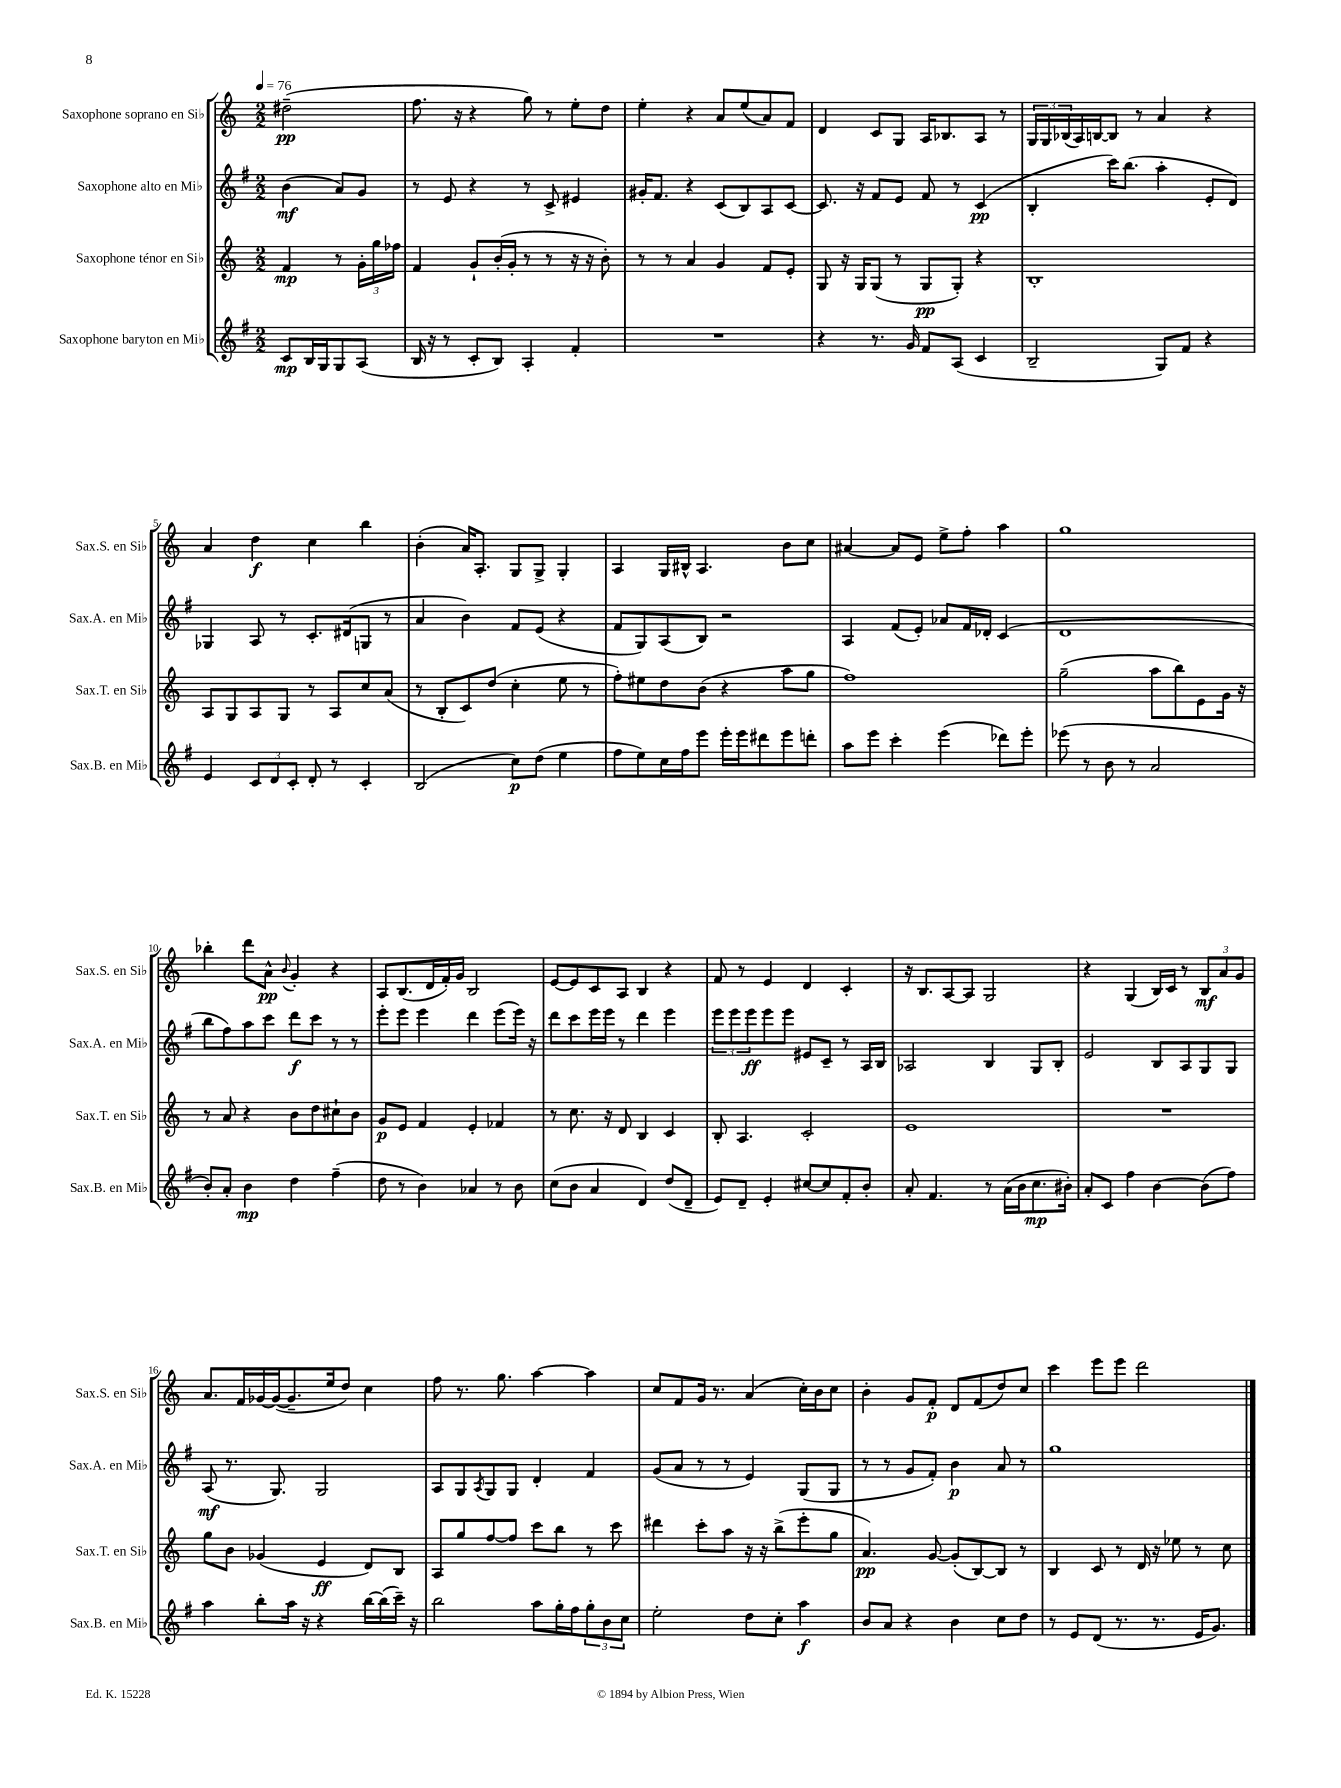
<<
\new StaffGroup <<
\new Staff = "s0" \with { instrumentName = "Saxophone soprano en Sib" shortInstrumentName = "Sax.S. en Sib" } {
    \clef treble \key c \major \numericTimeSignature \time 2/2 \partial 2 \tempo 4 = 76
    dis''2--\pp( |
    f''8. r16 r4 g''8) r8 e''8-. d''8 |
    e''4-. r4 a'8 e''8( a'8) f'8 |
    d'4 c'8 g8 a16 bes8. a8 r8 |
    \tuplet 3/2 { g16 g16 bes16( } a16) b16~ b8 r8 a'4 r4 |
    a'4 d''4\f c''4 b''4 |
    b'4-.( a'16) a8.-. g8 g8-> g4-. |
    a4 g16 bis16-^ a4. b'8 c''8 |
    ais'4~ ais'8 e'8 e''8-> f''8-. a''4 |
    g''1 |
    bes''4-. d'''8 a'8-^\pp \appoggiatura { b'8 } g'4-. r4 |
    a8 b8.( d'16 f'16-.) g'16 b2 |
    e'8~ e'8 c'8 a8 b4 r4 |
    f'8 r8 e'4 d'4 c'4-. |
    r16 b8. a8~ a8 g2 |
    r4 g4( b16) c'16 r8 \tuplet 3/2 { b8\mf a'8 g'8 } |
    a'8. f'16 ges'16~ ges'16~( ges'8.-- e''16 d''8) c''4 |
    f''8 r8. g''8. a''4~ a''4 |
    c''8 f'8 g'16 r8. a'4( c''16-.) b'16 c''8 |
    b'4-. g'8 f'8-.\p d'8 f'8( d''8) c''8 |
    c'''4 e'''8 e'''8 d'''2 \bar "|." |
}
\new Staff = "s1" \with { instrumentName = "Saxophone alto en Mib" shortInstrumentName = "Sax.A. en Mib" } {
    \clef treble \key g \major \numericTimeSignature \time 2/2 \partial 2
    b'4\mf( a'8) g'8 |
    r8 e'8 r4 r8 c'8-> eis'4 |
    gis'16-. fis'8. r4 c'8( b8) a8 c'8~ |
    c'8. r16 fis'8 e'8 fis'8 r8 c'4\pp( |
    b4-. c'''16) b''8.( a''4-. e'8-. d'8) |
    ges4 a8 r8 c'8.-. dis'16( g8 r8 |
    a'4 b'4) fis'8 e'8( r4 |
    fis'8 g8) a8( b8) r2 |
    a4 fis'8( e'8-.) aes'8 fis'16 des'16-. c'4( |
    d'1 |
    b''8 fis''8) a''8 c'''8 d'''8\f c'''8 r8 r8 |
    e'''8-. e'''8 e'''4 d'''4 e'''8( e'''16) r16 |
    d'''8 c'''8 e'''16 e'''16 r8 d'''4 e'''4 |
    \tuplet 3/2 { e'''8 e'''8 e'''8\ff } e'''8 e'''8 eis'8 c'8-- r8 a16 b16 |
    aes2 b4 g8 b8-. |
    e'2 b8 a8 g8 g8 |
    a8\mf( r8. g8.) g2 |
    a8 g8 \acciaccatura { a8 } g8 g8 d'4-. fis'4 |
    g'8( a'8 r8 r8 e'4) g8( g8 |
    r8 r8 g'8 fis'8-.) b'4\p a'8 r8 |
    g''1 \bar "|." |
}
\new Staff = "s2" \with { instrumentName = "Saxophone ténor en Sib" shortInstrumentName = "Sax.T. en Sib" } {
    \clef treble \key c \major \numericTimeSignature \time 2/2 \partial 2
    f'4\mp r8 \tuplet 3/2 { g'16-. g''16 fes''16 } |
    f'4 g'8-! b'16-.( g'16-. r8 r8 r16 r16 b'8-.) |
    r8 r8 a'4 g'4 f'8 e'8-. |
    g8 r16 g16 g8( r8 g8\pp g8-.) r4 |
    b1-. |
    a8 g8 a8 g8 r8 a8 c''8 a'8( |
    r8 b8-. c'8) d''8( c''4-. e''8 r8 |
    f''8-.) eis''8 d''8 b'8( r4 a''8 g''8 |
    f''1) |
    g''2--( a''8 b''8) e'8 g'16 r16 |
    r8 a'8 r4 b'8 d''8 cis''8-! b'8 |
    g'8\p e'8 f'4 e'4-. fes'4 |
    r8 c''8. r16 d'8 b4 c'4 |
    b8-. a4. c'2-. |
    e'1 |
    R1 |
    g''8 b'8 ges'4( e'4\ff d'8) b8 |
    a8 g''8 f''8~ f''8 c'''8 b''8 r8 c'''8 |
    dis'''4 c'''8-. a''8 r16 r16 b''8->( e'''8-. g''8 |
    a'4.\pp) g'8~ g'8-.( b8~) b8 r8 |
    b4 c'8 r8 d'16 r16 ees''8 r8 c''8 \bar "|." |
}
\new Staff = "s3" \with { instrumentName = "Saxophone baryton en Mib" shortInstrumentName = "Sax.B. en Mib" } {
    \clef treble \key g \major \numericTimeSignature \time 2/2 \partial 2
    c'8\mp b16 g16 g8 a8( |
    b16 r16 r8 c'8-. b8) a4-. fis'4-. |
    R1 |
    r4 r8. g'16 fis'8 a8( c'4 |
    b2-- g8) fis'8 r4 |
    e'4 \tuplet 3/2 { c'8 d'8 c'8-. } d'8-. r8 c'4-. |
    b2( c''8\p) d''8( e''4 |
    fis''8 e''8) c''16 fis''16 e'''8 e'''16-. e'''16 dis'''8 e'''8 d'''8-. |
    a''8 e'''8 c'''4-. e'''4( des'''8) e'''8-. |
    ees'''8( r8 b'8 r8 a'2 |
    b'8-.) a'8-. b'4\mp d''4 fis''4--( |
    d''8 r8 b'4) aes'4 r8 b'8 |
    c''8( b'8 a'4 d'4) d''8( d'8-- |
    e'8) d'8-- e'4-. cis''8~ cis''8 fis'8-. b'8-. |
    a'8-. fis'4. r8 a'16( b'16 c''8.\mp bis'16-.) |
    a'8-. c'8 fis''4 b'4~ b'8( fis''8) |
    a''4 b''8-. a''16 r16 r4 b''16~ b''16( c'''16--) r16 |
    b''2 a''8 g''16-. fis''16 \tuplet 3/2 { g''8-. b'8 c''8 } |
    e''2-. d''8 c''8-. a''4\f |
    b'8 a'8 r4 b'4 c''8 d''8 |
    r8 e'8 d'8( r8. r8. e'16 g'8.) \bar "|." |
}
>>
>>
